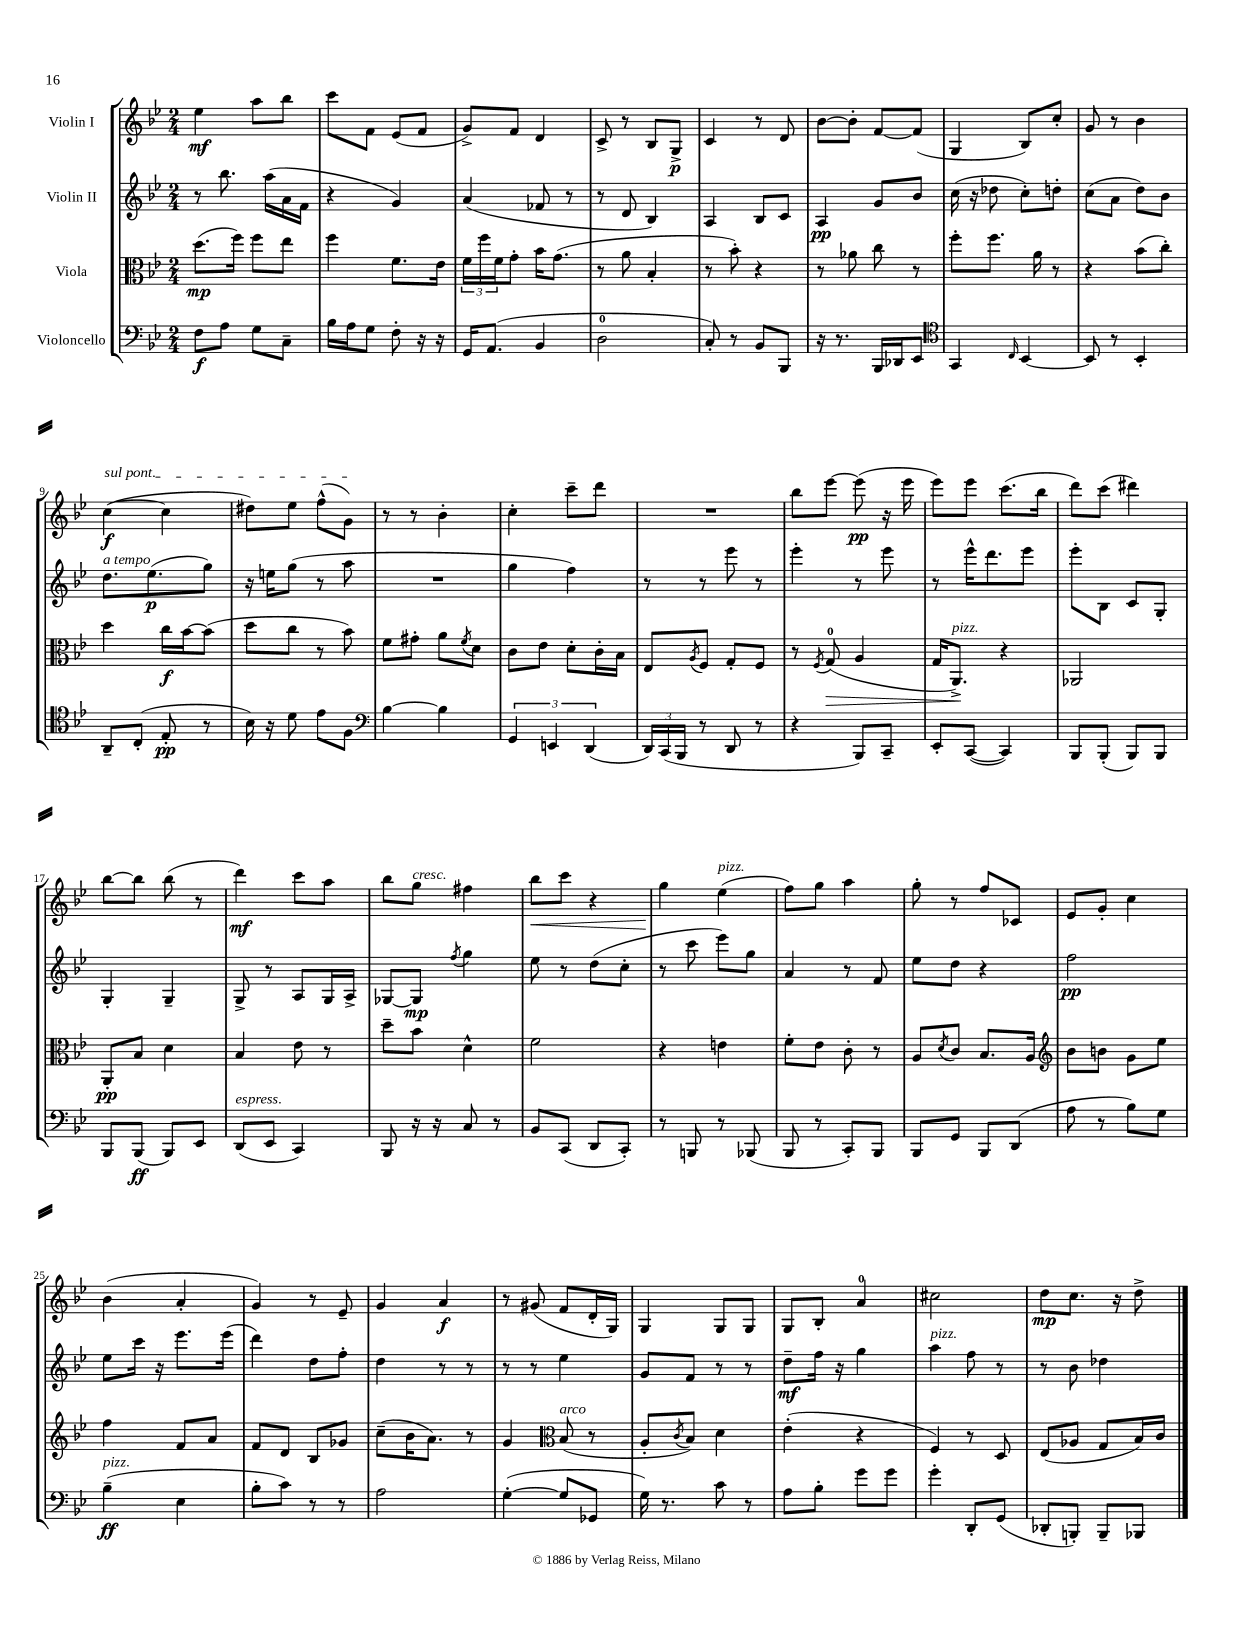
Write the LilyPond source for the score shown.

<<
\new StaffGroup <<
\new Staff = "s0" \with { instrumentName = "Violin I" } {
    \clef treble \key bes \major \numericTimeSignature \time 2/4
    ees''4\mf a''8 bes''8 |
    c'''8 f'8 ees'8( f'8 |
    g'8->) f'8 d'4 |
    c'8-> r8 bes8 g8->\p |
    c'4 r8 d'8 |
    bes'8~ bes'8-. f'8~ f'8( |
    g4 bes8) c''8-. |
    g'8 r8 bes'4 |
    \once \override TextSpanner.bound-details.left.text = \markup { \italic "sul pont." } c''4~\f\startTextSpan( c''4 |
    dis''8) ees''8 f''8-^( g'8\stopTextSpan) |
    r8 r8 bes'4-. |
    c''4-. c'''8-- d'''8 |
    R2 |
    bes''8 ees'''8~ ees'''8\pp( r16 ees'''16 |
    ees'''8) ees'''8 c'''8.( bes''16 |
    d'''8) c'''8( dis'''4) |
    bes''8~ bes''8 bes''8( r8 |
    d'''4\mf) c'''8 a''8 |
    bes''8 g''8^\markup { \italic "cresc." } fis''4 |
    bes''8\< c'''8 r4 |
    g''4\! ees''4^\markup { \italic "pizz." }( |
    f''8) g''8 a''4 |
    g''8-. r8 f''8 ces'8 |
    ees'8 g'8-. c''4 |
    bes'4( a'4-. |
    g'4) r8 ees'8-- |
    g'4 a'4\f |
    r8 gis'8( f'8 d'16-. g16) |
    g4 g8 g8 |
    g8 bes8-. a'4-0 |
    cis''2 |
    d''8\mp c''8. r16 d''8-> \bar "|." |
}
\new Staff = "s1" \with { instrumentName = "Violin II" } {
    \clef treble \key bes \major \numericTimeSignature \time 2/4
    r8 bes''8. a''16( a'16 f'16 |
    r4 g'4) |
    a'4( fes'8 r8 |
    r8 d'8 bes4) |
    a4 bes8 c'8 |
    a4\pp g'8 bes'8 |
    c''16( r16 des''8 c''8-.) d''8-. |
    c''8( a'8 d''8) bes'8 |
    d''8.^\markup { \italic "a tempo" } ees''8.\p( g''8) |
    r16 e''16 g''8( r8 a''8 |
    R2 |
    g''4 f''4) |
    r8 r8 ees'''8 r8 |
    ees'''4-. r8 ees'''8 |
    r8 ees'''16-^ d'''8. ees'''8 |
    ees'''8-. bes8 c'8 g8-. |
    g4-. g4-- |
    g8-> r8 a8 g16 a16-> |
    ges8~ ges8\mp \acciaccatura { f''8 } g''4 |
    ees''8 r8 d''8( c''8-. |
    r8 c'''8 ees'''8) g''8 |
    a'4 r8 f'8 |
    ees''8 d''8 r4 |
    f''2\pp |
    ees''8 c'''16 r16 ees'''8. ees'''16( |
    d'''4) d''8 f''8-. |
    d''4 r8 r8 |
    r8 r8 ees''4 |
    g'8 f'8 r8 r8 |
    d''8--\mf f''16 r16 g''4 |
    a''4^\markup { \italic "pizz." } f''8 r8 |
    r8 bes'8 des''4 \bar "|." |
}
\new Staff = "s2" \with { instrumentName = "Viola" } {
    \clef alto \key bes \major \numericTimeSignature \time 2/4
    d''8.\mp( f''16) f''8 ees''8 |
    f''4 f'8. ees'16 |
    \tuplet 3/2 { f'16 f''16 f'16 } g'8-. bes'16 g'8.( |
    r8 a'8 bes4-. |
    r8 bes'8-.) r4 |
    r8 aes'8 c''8 r8 |
    f''8-. f''8. a'16 r8 |
    r4 bes'8( c''8-.) |
    d''4 c''16\f bes'16~ bes'8( |
    d''8 c''8 r8 bes'8) |
    f'8 gis'8-. a'8 \acciaccatura { f'8 } d'8 |
    c'8 ees'8 d'8-. c'16-. bes16 |
    ees8 \acciaccatura { a8 } f8 g8-. f8 |
    r8 \acciaccatura { f8 } g8-0\>( a4 |
    g16 a,8.->\!^\markup { \italic "pizz." }) r4 |
    aes,2 |
    a,8-.\pp bes8 d'4 |
    bes4 ees'8 r8 |
    d''8-- bes'8 d'4-^ |
    f'2 |
    r4 e'4 |
    f'8-. ees'8 c'8-. r8 |
    a8 \acciaccatura { d'8 } c'8 bes8. a16 |
    \clef treble bes'8 b'8 g'8 ees''8 |
    f''4 f'8 a'8 |
    f'8 d'8 bes8 ges'8 |
    c''8--( bes'16 a'8.) r8 |
    g'4 \clef alto bes8^\markup { \italic "arco" }( r8 |
    a8-. \acciaccatura { c'8 } bes8) d'4 |
    ees'4-.( r4 |
    f4) r8 d8 |
    ees8( aes8 g8 bes16) c'16 \bar "|." |
}
\new Staff = "s3" \with { instrumentName = "Violoncello" } {
    \clef bass \key bes \major \numericTimeSignature \time 2/4
    f8\f a8 g8 c8-- |
    bes16 a16 g8 f8-. r16 r16 |
    g,16 a,8.( bes,4 |
    d2-0 |
    c8-.) r8 bes,8 bes,,8 |
    r16 r8. bes,,16 des,16 ees,8 |
    \clef tenor g,4 \grace { c16 } bes,4~ |
    bes,8 r8 bes,4-. |
    a,8-- c8-.( ees8-.\pp r8 |
    bes16) r16 d'8 ees'8 f8 |
    \clef bass bes4~ bes4 |
    \tuplet 3/2 { g,4 e,4 d,4( } |
    \tuplet 3/2 { d,16) c,16( bes,,16 } r8 d,8 r8 |
    r4 bes,,8) c,8-- |
    ees,8-. c,8~( c,4) |
    bes,,8 bes,,8-.( bes,,8) bes,,8 |
    bes,,8 bes,,8\ff( bes,,8) ees,8 |
    d,8^\markup { \italic "espress." }( ees,8 c,4) |
    bes,,8 r16 r16 c8 r8 |
    bes,8 c,8( d,8 c,8-.) |
    r8 b,,8 r8 bes,,8( |
    bes,,8 r8 c,8-.) bes,,8 |
    bes,,8 g,8 bes,,8 d,8( |
    a8 r8 bes8) g8 |
    bes4--\ff^\markup { \italic "pizz." }( ees4 |
    bes8-. c'8) r8 r8 |
    a2 |
    g4~-.( g8 ges,8 |
    g16) r8. c'8 r8 |
    a8 bes8-. g'8 g'8 |
    g'4-. d,8-. g,8( |
    des,8-. b,,8-.) b,,8-- bes,,8 \bar "|." |
}
>>
>>
